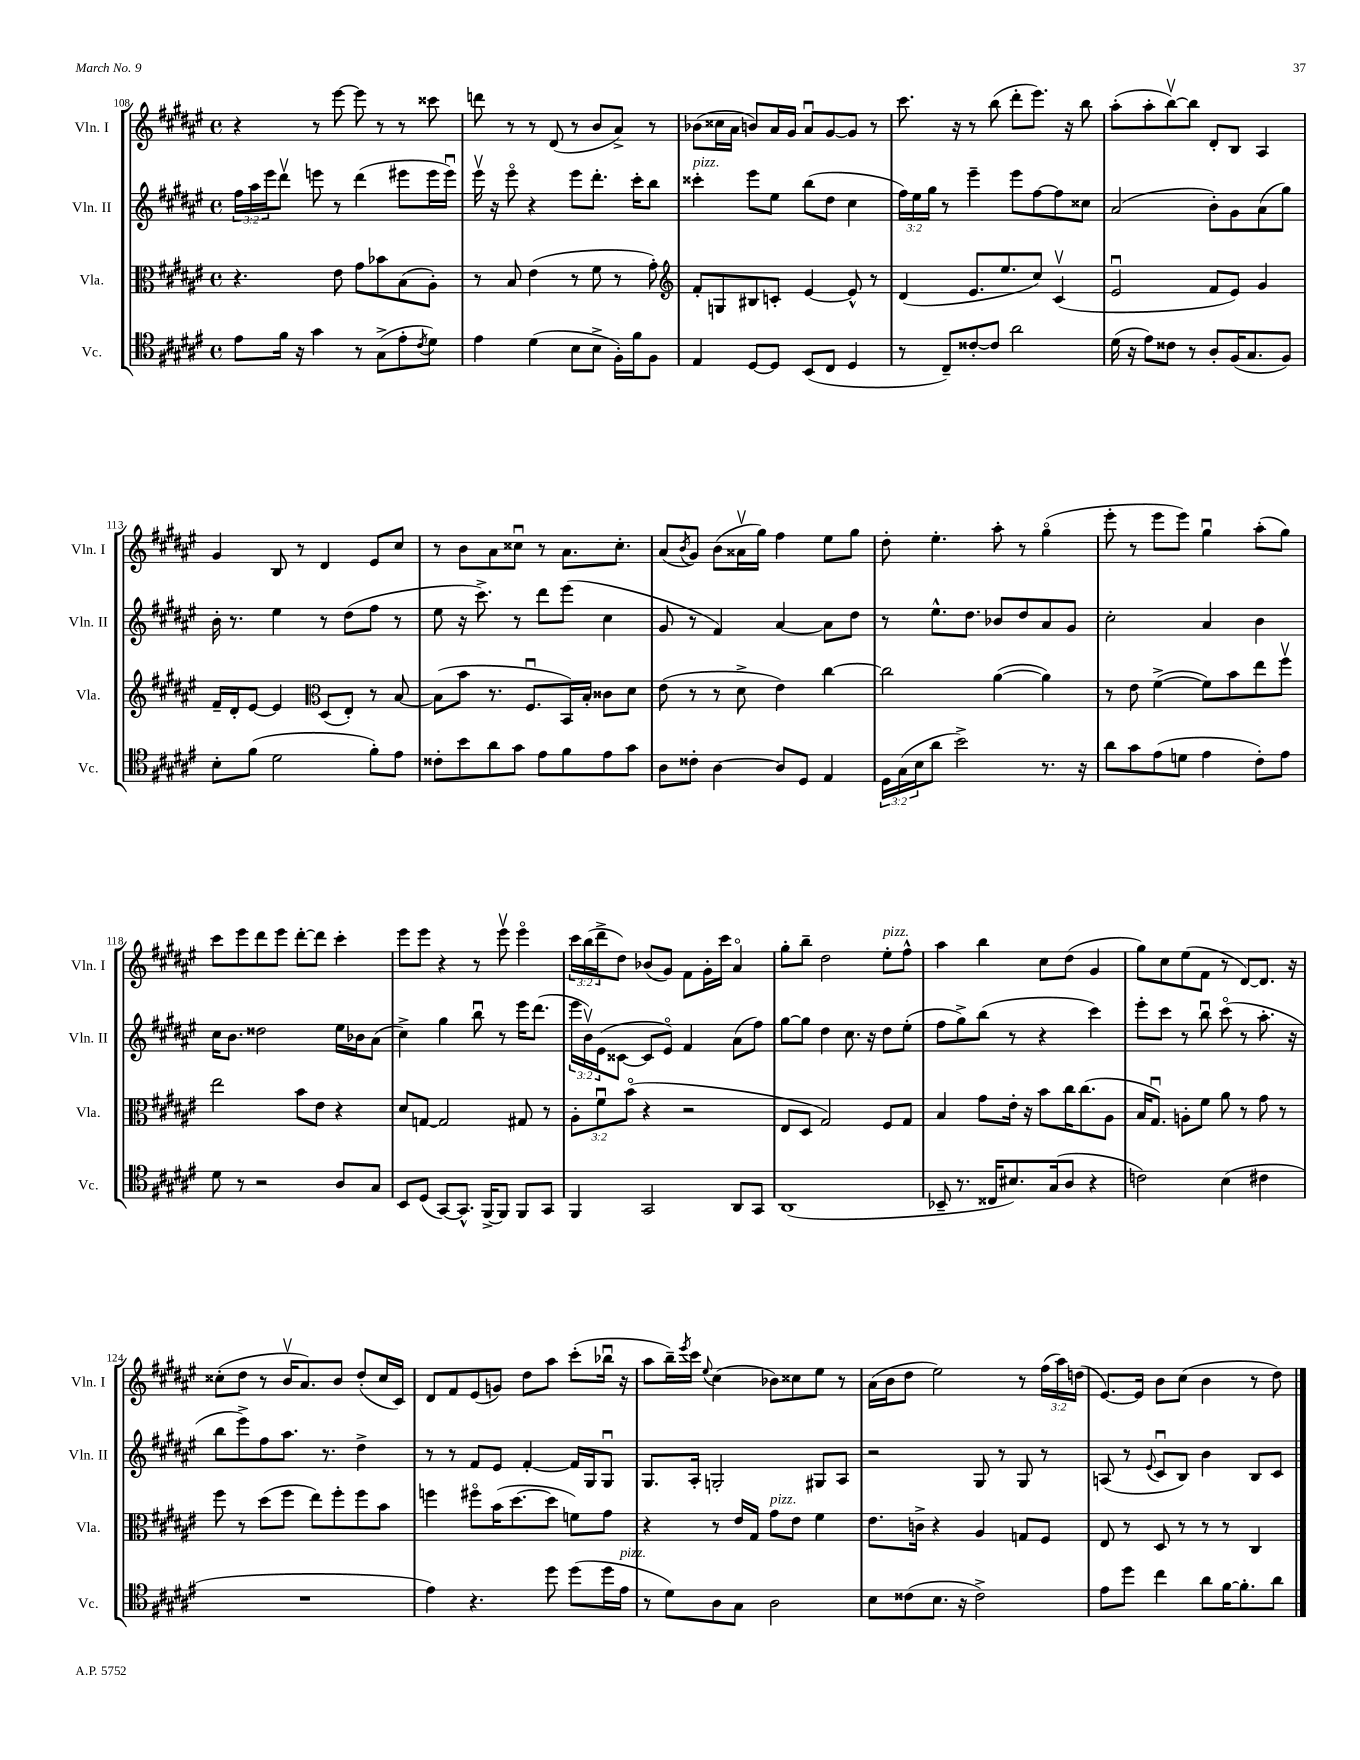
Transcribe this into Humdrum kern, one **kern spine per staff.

**kern	**kern	**kern	**kern
*staff4	*staff3	*staff2	*staff1
*clefC4	*clefC3	*clefG2	*clefG2
*k[f#c#g#d#a#e#]	*k[f#c#g#d#a#e#]	*k[f#c#g#d#a#e#]	*k[f#c#g#d#a#e#]
*M4/4	*M4/4	*M4/4	*M4/4
*met(c)	*met(c)	*met(c)	*met(c)
8e#	4.r	24ff#	4r
.	.	24aa#	.
.	.	24eee#	.
16f#	.	8ddd#v	.
16r	.	.	.
4g#	.	8eee	8r
.	8e#	8r	[8eee#
8r	8g#	(4ddd#	8eee#]
(8G#^	8b-	.	8r
8e#'	(8B	8eee#	8r
8qc#	.	.	.
8d#)	8A#')	16eee#	8ccc##
.	.	16eee#u)	.
=	=	=	=
4e#	8r	16eee#v	8ddd
.	.	16r	.
.	8B	8eee#o	8r
(4d#	(4e#	4r	8r
.	.	.	(8d#
8B	8r	8eee#	8r
8B^	8f#	8.ddd#'	8b
16F#')	8r	.	8a#^)
16f#	.	16ccc#'	.
8F#	8g#')	8bb	8r
=	=	=	=
*	*clefG2	*	*
4E#	8f#'	4ccc##'	(8b-
.	8G	.	16cc##
.	.	.	16a#
[8D#	8B#	8eee#	8b)
8D#]	8c'	8ee#	16a#
.	.	.	16g#
(8BB	[4e#	(8bb	8a#u
8C#	.	8dd#	[8g#
4D#	8e#^^]	4cc#	8g#]
.	8r	.	8r
=	=	=	=
8r	(4d#	24ff#)	8.ccc#
.	.	24ee#	.
.	.	24gg#	.
8C#~)	.	8r	.
.	.	.	16r
[8c##'	8.e#	4eee#~	8r
8c##]	.	.	(8bb
.	8.ee#	.	.
2a#	.	8eee#	8ddd#'
.	8cc#)	[8ff#	8.eee#)
.	(4c#v	8ff#]	.
.	.	.	16r
.	.	8cc##	8bb
=	=	=	=
(16d#	2e#u	(2a#	(8aa#'
16r	.	.	.
8e#)	.	.	8aa#'
8c##	.	.	[8bbv)
8r	.	.	8bb]
8A#'	8f#	8b')	8d#'
(16F#	8e#)	8g#	8B
8.G#	.	.	.
.	4g#	(8a#	4A#
8F#)	.	8gg#)	.
=	=	=	=
8B'	16f#~	16b'	4g#
.	16d#'	8.r	.
(8f#	[8e#	.	.
2d#	4e#]	4ee#	8B
.	.	.	8r
*	*clefC3	*	*
.	(8D#	8r	4d#
.	8E#')	(8dd#	.
8f#')	8r	8ff#	8e#
8e#	[8B	8r	8cc#
=	=	=	=
8c##'	(8B]	8ee#	8r
8b	8b	16r	8b
.	.	8.ccc#^)	.
8a#	8.r	.	8a#
8g#	.	8r	8cc##u
.	8.F#u	.	.
8e#	.	8ddd#	8r
8f#	16BB)	(8eee#	8.a#
.	16B'	.	.
8e#	8c##	4cc#	.
.	.	.	8.cc##'
8g#	8d#	.	.
=	=	=	=
8A#	(8e#	8g#	(8a#
.	.	.	8qb
8c##'	8r	8r	8g#)
[4A#	8r	4f#)	(8b
.	8d#^	.	16a##v
.	.	.	16gg#)
8A#]	4e#)	[4a#	4ff#
8D#	.	.	.
4E#	[4cc#	8a#]	8ee#
.	.	8dd#	8gg#
=	=	=	=
24D#	2cc#]	8r	8dd#'
(24G#	.	.	.
24B	.	.	.
8a#	.	8.ee#^^	4.ee#'
2b^)	.	.	.
.	.	8.dd#	.
.	([4a#	8b-	8aa#'
.	.	8dd#	8r
8.r	4a#])	8a#	(4gg#o
.	.	8g#	.
16r	.	.	.
=	=	=	=
8a#	8r	2cc#'	8eee#'
8g#	8e#	.	8r
(8e#	([4f#^	.	8eee#
8d	.	.	8eee#)
4e#	8f#])	4a#	4gg#u
.	8b	.	.
8c#')	8ee#	4b	(8aa#'
8e#	8ff#v	.	8gg#)
=	=	=	=
8d#	2ee#	16cc#	8ccc#
.	.	8.b	.
8r	.	.	8eee#
2r	.	2dd##	8ddd#
.	.	.	8eee#
.	8b	.	[8ddd#'
.	8e#	.	8ddd#]
8A#	4r	16ee#	4ccc#'
.	.	16b-	.
8G#	.	(8a#	.
=	=	=	=
8BB	8d#	4cc#^)	8eee#
(8D#	[8G	.	8eee#
[8GG#)	2G]	4gg#	4r
8.GG#^^]	.	.	.
.	.	8bbu	8r
[16FF#^	.	.	.
8FF#]	.	8r	8eee#v
8FF#	8G#	16eee#	4eee#o
.	.	(8.ddd#	.
8GG#	8r	.	.
=	=	=	=
4FF#	12A#'	24eee#	24ccc#
.	.	24bv)	(24bb
.	12f#u	(24e#	24ddd#^
.	.	[8c##	8dd#)
.	(12bo	.	.
2GG#	4r	8c##]	(8b-
.	.	8e#o)	8g#)
.	2r	4f#	8f#
.	.	.	16g#'
.	.	.	16ccc#
8AA#	.	(8a#	4a#o
8GG#	.	8ff#)	.
=	=	=	=
(1AA#	8E#	[8gg#	8gg#'
.	8D#	8gg#]	8bb~
.	2G#)	4dd#	2dd#
.	.	8.cc#	.
.	.	16r	.
.	8F#	8dd#	8ee#'
.	8G#	(8ee#'	8ff#^^
=	=	=	=
8BB-~	4B	8ff#	4aa#
8.r	.	8gg#^)	.
.	8g#	(8bb	4bb
16C##	.	.	.
8.B#)	16e#'	8r	.
.	16r	.	.
.	8b	4r	8cc#
(16G#	.	.	.
8A#	16cc#	.	(8dd#
.	(8.cc#	.	.
4r	.	4ccc#)	4g#
.	8A#	.	.
=	=	=	=
2c)	16B	8eee#'	8gg#)
.	8.G#u)	.	.
.	.	8ccc#	8cc#
.	8A'	8r	(8ee#
.	8f#	8bbu	8f#
(4B	8a#	(8ccc#o	8r
.	8r	8r	[8d#)
4c#	8g#	8.aa#'	8.d#]
.	8r	.	.
.	.	16r	16r
=	=	=	=
1r	8ff#	8bb	(8cc##'
.	8r	8eee#^)	8dd#
.	(8dd#	8ff#	8r
.	8ff#	8.aa#	16bv
.	.	.	8.a#)
.	8ee#)	.	.
.	.	8.r	.
.	8ff#'	.	8b
.	8ff#	4dd#^	(8dd#'
.	8b	.	16cc##
.	.	.	16c#)
=	=	=	=
4e#)	4ff	8r	8d#
.	.	8r	8f#
4.r	8ff#o	8f#	(8e#
.	(16b	8e#	8g)
.	[8.dd#	.	.
.	.	[4f#'	8dd#
8dd#	8dd#]	.	8aa#
(8dd#	8f)	16f#]	(8ccc#'
.	.	16G#	.
16dd#	8g#	8G#u	16bb-u
16e#	.	.	16r
=	=	=	=
8r	4r	8.G#	8aa#
8d#)	.	.	16bb~)
.	.	.	8qeee#
.	.	16A#'	16ccc#
.	.	.	8qqee#
8A#	8r	2G'	(4cc#
8G#	16e#	.	.
.	16G#	.	.
2A#	8g#	.	8b-)
.	8e#	.	8cc##
.	4f#	8G#	8ee#
.	.	8A#	8r
=	=	=	=
8B	8.e#	2r	(16a#
.	.	.	16b
(8c##	.	.	8dd#
.	16c^	.	.
8.B	4r	.	2ee#)
16r	.	.	.
2c##^)	4A#	8G#	.
.	.	8r	.
.	8G	8G#	8r
.	8F#	8r	(24ff#
.	.	.	24aa#)
.	.	.	(24dd
=	=	=	=
8e#	8E#	(8A	[8.e#)
8dd#	8r	8r	.
.	.	.	16e#]
.	.	8qqe#	.
4cc#	8D#	8c#u	8b
.	8r	8B)	(8cc#
8a#	8r	4b	4b
[16f#	8r	.	.
8.f#']	.	.	.
.	4C#	8B	8r
8a#	.	8c#	8dd#)
==	==	==	==
*-	*-	*-	*-
